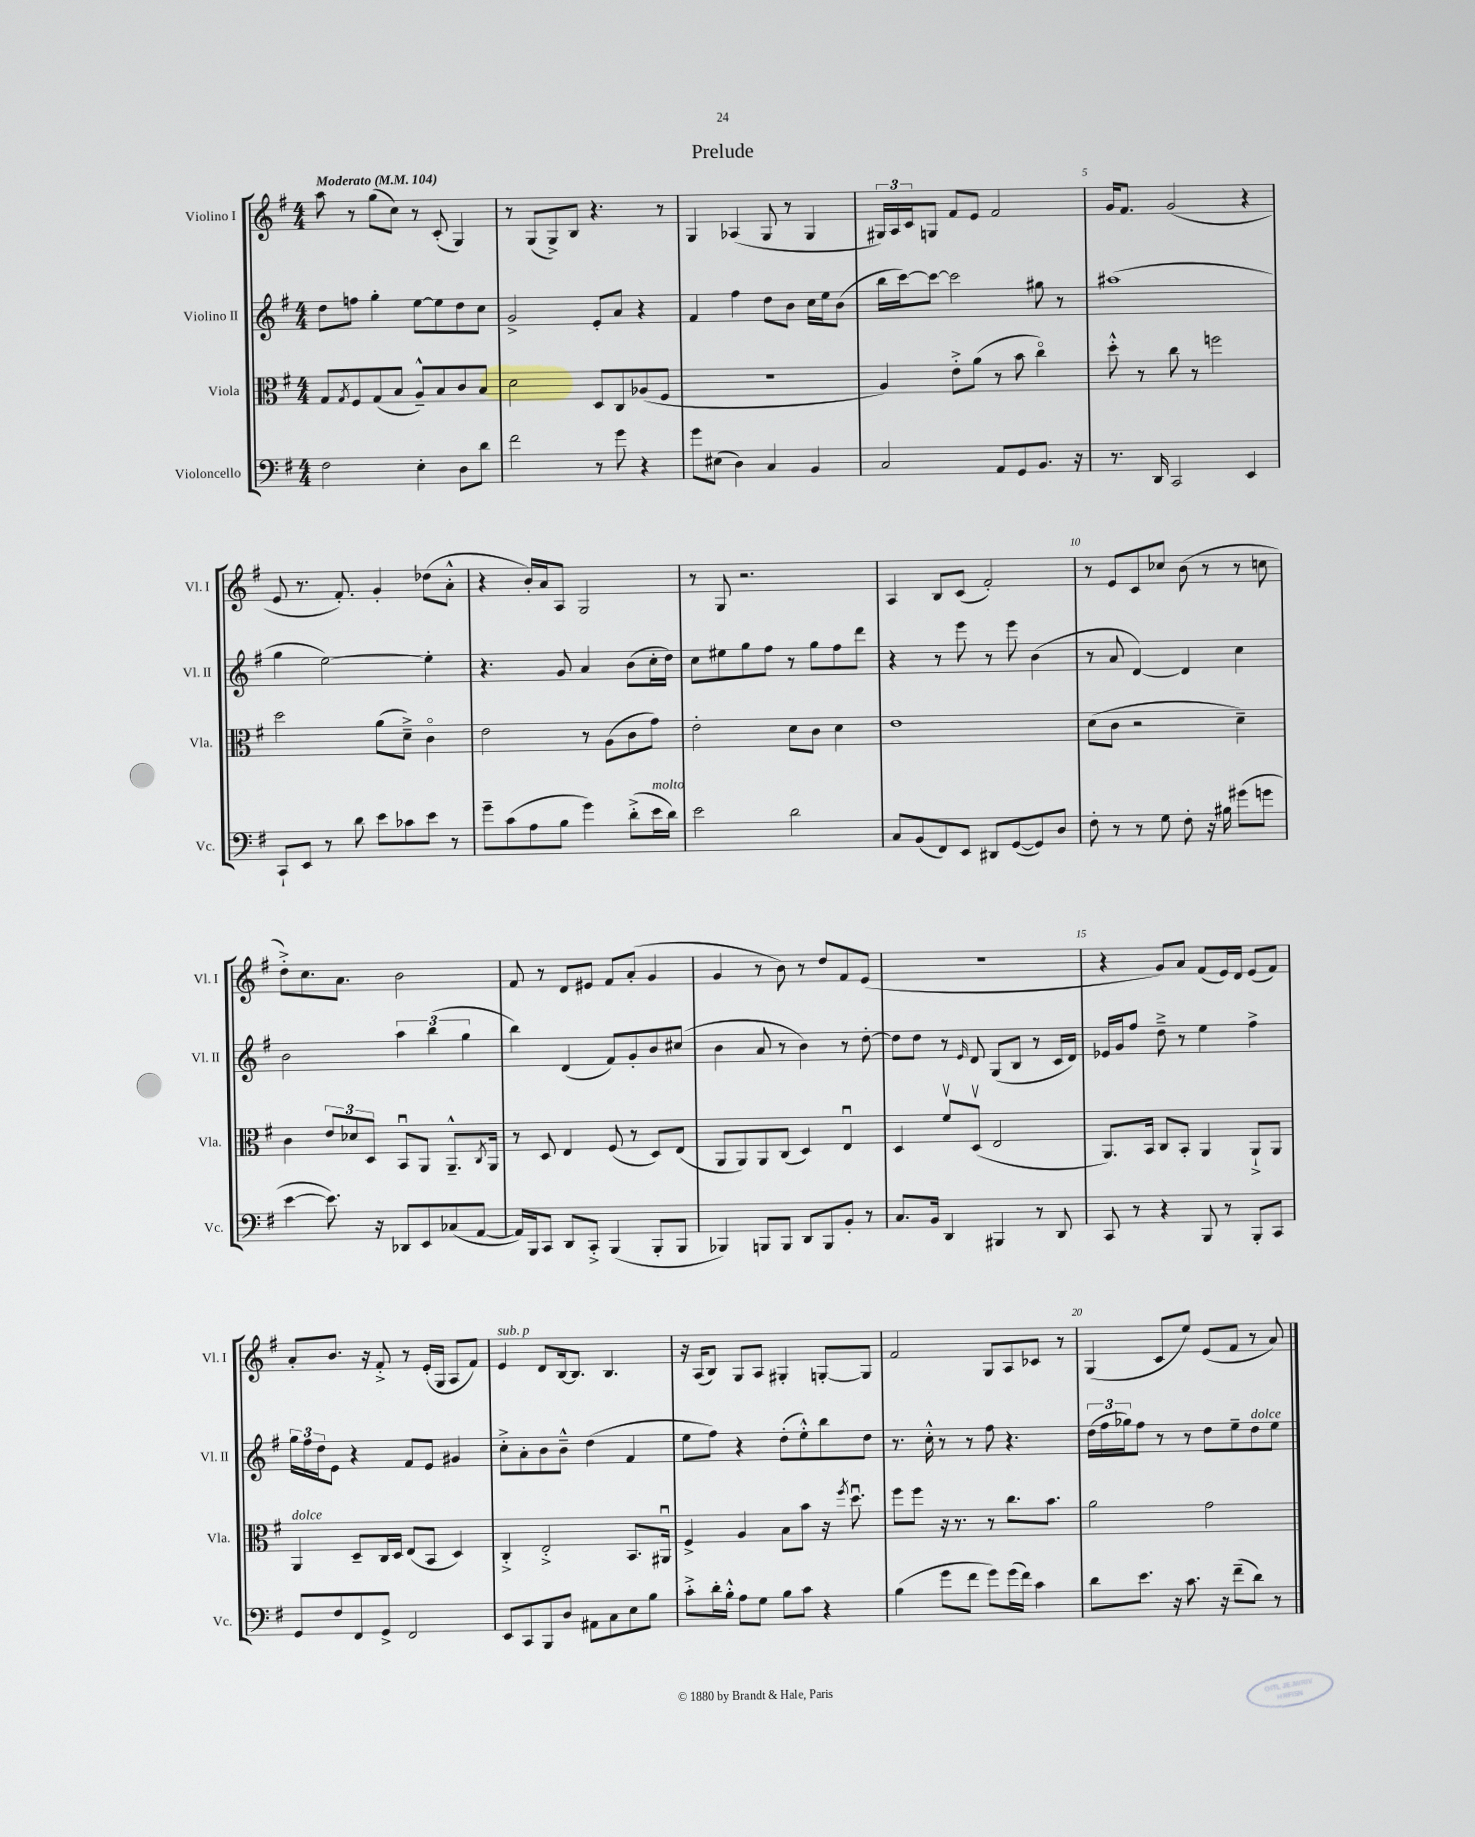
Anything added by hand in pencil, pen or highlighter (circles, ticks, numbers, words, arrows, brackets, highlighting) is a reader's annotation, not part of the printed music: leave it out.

**kern	**kern	**kern	**kern
*staff4	*staff3	*staff2	*staff1
*clefF4	*clefC3	*clefG2	*clefG2
*k[f#]	*k[f#]	*k[f#]	*k[f#]
*M4/4	*M4/4	*M4/4	*M4/4
*MM104	*MM104	*MM104	*MM104
2F#\	8G/L	8dd\L	8aa\
.	8qG/	.	.
.	8F#/	8ff\J	8r
.	(8G/	4gg'\	(8gg\L
.	8B/J	.	8cc\J)
4E'\	8A~^^/L)	[8ee\L	8r
.	8B/	8ee\]	(8c'/
8D\L	8c/	8dd\	4G/)
8d\J	8B/J	8cc\J	.
=	=	=	=
2f#\	2d\	2g^/	8r
.	.	.	(8G/L
.	.	.	8G^/)
.	.	.	8B/J
8r	8D/L	8e'/L	4.r
8g\	8C/	8a/J	.
4r	(8A-/	4r	.
.	8F#/J	.	8r
=	=	=	=
8g\L	1r	4f#/	4G/
(8E#\J	.	.	.
4D\)	.	4ff#\	(4A-/
4C/	.	8dd\L	8G/
.	.	8b\J	8r
4BB/	.	16cc\LL	4G/
.	.	16ee\J	.
.	.	(8b\J	.
=	=	=	=
2C/	4A/)	16bb\LL	24G#/LL)
.	.	.	24A/
.	.	[16ccc\J)	.
.	.	.	24c/J
.	.	8ccc\_J	8G/J
.	8e'^\L	2ccc\]	8f#/L
.	(8a\J	.	8e/J
8AA/L	8r	.	2f#/
8GG/	8b\	.	.
8.BB/J	4cco\)	8gg#\	.
.	.	8r	.
16r	.	.	.
=	=	=	=
8.r	8dd'^^\	(1aa#	16g/LK
.	.	.	8.f#/J
.	8r	.	.
16DD/	.	.	.
2CC/	8cc\	.	(2g/
.	8r	.	.
.	2ff\	.	.
4EE/	.	.	4r
=	=	=	=
8CC`/L	2dd\	4gg\	8e/
8EE/J	.	.	8.r
8r	.	[2ee\)	.
.	.	.	8.f#'/)
8d\	.	.	.
8e\L	(8a\L	.	4g'/
8c-\	8d~^\J)	.	.
8e\J	4co\	4ee'\]	(8dd-\L
8r	.	.	8a'^^\J
=	=	=	=
8g~\L	2e\	4.r	4r
(8c\	.	.	.
8A\	.	.	16b'/LL)
.	.	.	16a/J
8B\J	.	8g/	8A/J
4g\)	8r	4a/	2G/
.	(8A\L	.	.
(8d'^\L	8c\	(8b\L	.
16e\L	8g\J)	16cc'\L	.
16d\JJ)	.	16dd\JJ)	.
=	=	=	=
2e\	2e'\	8cc\L	8r
.	.	8ee#\	8G/
.	.	8gg\	2.r
.	.	8ff#\J	.
2d\	8d\L	8r	.
.	8c\J	8gg\L	.
.	4d\	8ff#\	.
.	.	8ddd\J	.
=	=	=	=
8C/L	1e	4r	4A/
(8BB/	.	.	.
8FF#/)	.	8r	8B/L
8EE/J	.	8eee\	(8c/J
8DD#/L	.	8r	2f#'/)
([8GG/	.	8eee\	.
8GG/])	.	(4b\	.
8D/J	.	.	.
=	=	=	=
8F#'\	(8d\L	8r	8r
8r	8c\J	8a/	8e/L
8r	2r	[4d/)	8c/
8G\	.	.	8cc-/J
8F#'\	.	4d/]	(8b\
16r	.	.	8r
16B#\	.	.	.
(8g#\L	4d~\)	4cc\	8r
8g\J	.	.	8cc\
=	=	=	=
[4e\	4c\	2b\	8dd'^\L)
.	.	.	8.cc\
8.e\])	12e/L	.	.
.	.	.	8.a\J
.	12d-/	.	.
.	12D/J	.	.
16r	.	.	.
8DD-/L	8BBu/L	6aa\	2b\
8EE/	8AA/J	.	.
.	.	(6bb\	.
(8C-/	8.AA~^^/L	.	.
.	.	6gg\	.
[8AA/J	.	.	.
.	8qC/	.	.
.	16AA/Jk	.	.
=	=	=	=
16AA/]LL)	8r	4bb\)	8f#/
16BBB/J	.	.	.
8CC/J	8D/	.	8r
8DD/L	4E/	(4d/	8d/L
8CC'^/J	.	.	8e#/J
(4BBB/	(8F#/	8f#/L)	8f#/L
.	8r	8g'/	(8a'/J
8BBB'/L	8D/L)	8b/	4g/
8BBB/J	(8E/J	(8cc#/J	.
=	=	=	=
4BBB-/)	8AA/L	4b\	4g/
.	8AA/)	.	.
8BBB/L	8AA/	8a/	8r
8BBB/J	(8C/J	8r	8b\)
8DD/L	4D/)	4b\)	8r
8BBB/	.	.	8dd/L
8BB'/J	4Eu/	8r	8f#/
8r	.	[8dd'\	(8e/J
=	=	=	=
8.C/L	4D/	8dd\]L	1r
.	.	8dd\J	.
16BB/Jk	.	.	.
4DD/	8f#v/L	8r	.
.	.	16qqe/	.
.	(8Dv/J	8d/	.
4BBB#/	2E/	(8G/L	.
.	.	8B/J	.
8r	.	8r	.
8DD/	.	16c/LL	.
.	.	16d/JJ)	.
=	=	=	=
8CC/	8.AA/L)	16e-/LL	4r
.	.	16g/J	.
8r	.	8ff#/J	.
.	16BB/Jk	.	.
4r	8C/L	8dd~^\	8g/L)
.	8BB'/J	8r	8a/J
8BBB/	4AA/	4ee\	(8f#/L
8r	.	.	16e/L)
.	.	.	16d/JJ
8BBB'/L	8AA`^/L	4ff#^\	(8e/L
8CC/J	8AA/J	.	8f#/J)
=	=	=	=
8GG/L	4AA/	24gg\LL	8a'/L
.	.	24ff#\	.
.	.	24dd\J	.
8F#/	.	8e\J	8.b/J
8FF#/	8D~/L	4r	.
.	.	.	16r
8GG^/J	16C/L	.	8f#'^/
.	16D/JJ	.	.
2FF#/	(8E/L	8f#/L	8r
.	8BB/J	8e/J	(16e'/LL
.	.	.	16G/JJ
.	4D/)	4g#/	8A/L
.	.	.	8f#/J)
=	=	=	=
8EE/L	4C'^/	8cc'^\L	4e/
8CC/	.	8a'\	.
8BBB/	2E'^/	8b\	8d/L
8D/J	.	8b~^^\J	[16B/k
.	.	.	8.B/]J
8AA#\L	.	(4dd\	.
8C\	.	.	4.B/
8E\	8.BB/L	4f#/	.
8B\J	.	.	.
.	16AA#u/Jk	.	.
=	=	=	=
8c'^\L	4F#^/	8ee\L	16r
.	.	.	(16A/LK
16d'\L	.	8ff#\J)	8B/J)
16B'^^\JJ	.	.	.
8A\L	4A/	4r	8G/L
8G\J	.	.	8A/J
8B\L	8B\L	(8dd'\L	4G#'/
8c\J	8b\J	8ee'^^\)	.
4r	16r	8bb\	[8G'/L
.	8qff#/	.	.
.	8.ddu\	.	.
.	.	8dd\J	8G/]J
=	=	=	=
(4B\	8ff#\L	8.r	2f#/
.	8ff#\J	.	.
.	.	16cc'^^\	.
8g\L	16r	8r	.
.	8.r	.	.
8f#\J	.	8r	.
8g\L)	8r	8ff#\	8G/L
(16g\L	8.cc\L	4.r	8A/
16f#\JJ)	.	.	.
4c\	.	.	8c-/J
.	8.b\J	.	.
.	.	.	8r
=	=	=	=
8d\L	2a\	(24dd\LL	(4G/
.	.	24ff#\	.
.	.	24gg-\J)	.
8.e\J	.	8ff#\J	.
.	.	8r	8c/L
16r	.	.	.
8.c\	.	8r	8ee/J)
.	2g\	8dd\L	(8e/L
16r	.	.	.
(8f#~\L	.	8ee~\	8f#/J
8d\J)	.	8dd\	8r
8r	.	8ee\J	8a/)
==	==	==	==
*-	*-	*-	*-
